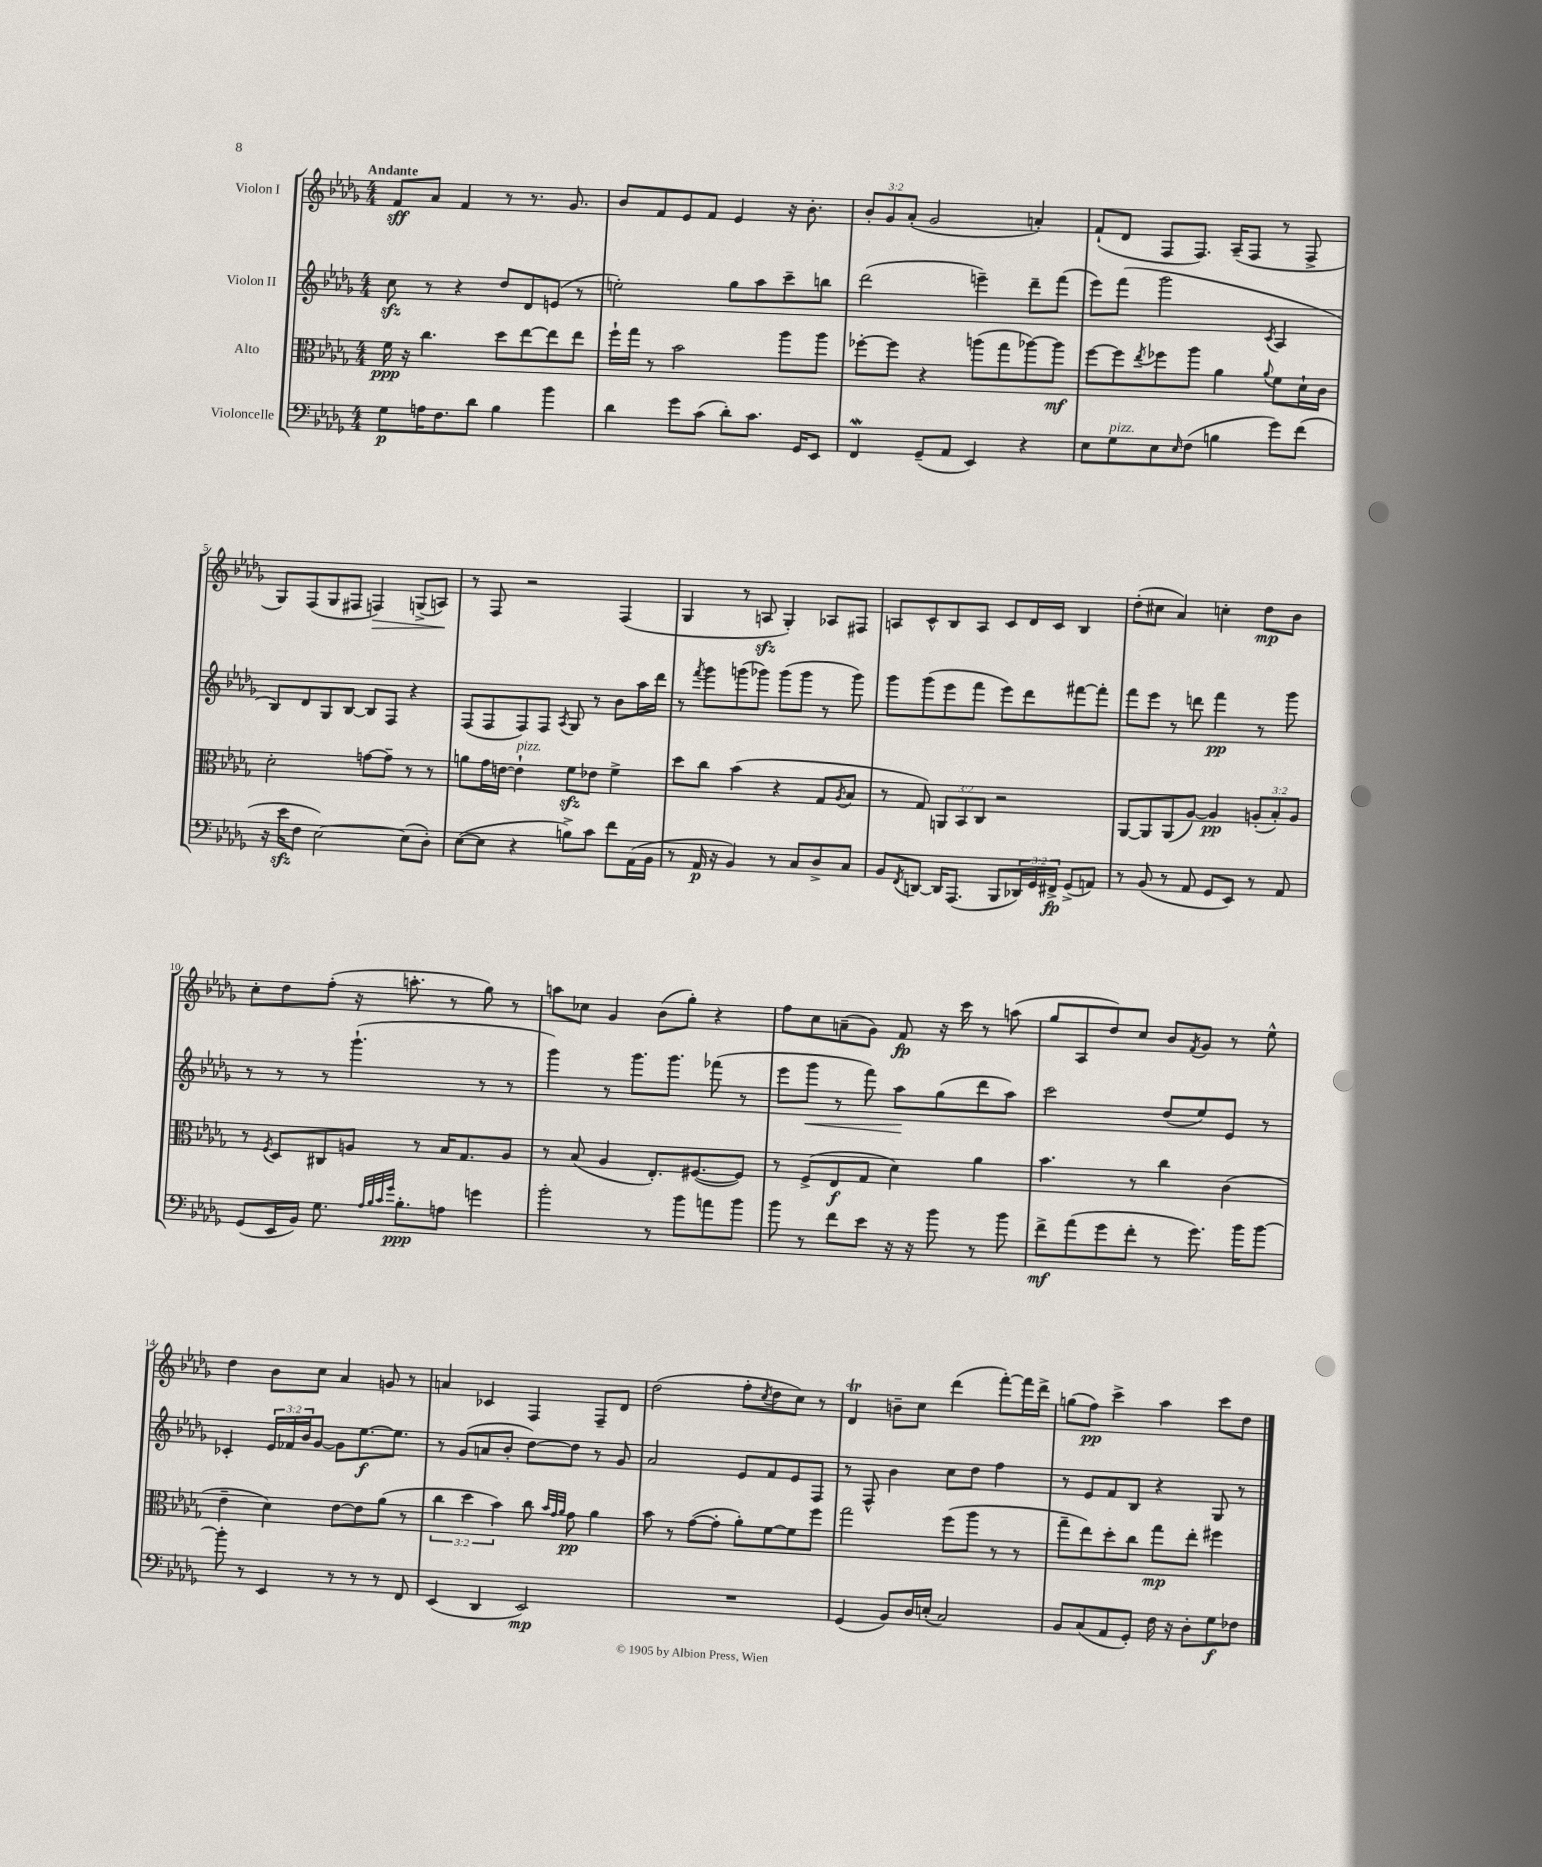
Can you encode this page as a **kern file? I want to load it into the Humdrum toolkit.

**kern	**kern	**kern	**kern
*staff4	*staff3	*staff2	*staff1
*clefF4	*clefC3	*clefG2	*clefG2
*k[b-e-a-d-g-]	*k[b-e-a-d-g-]	*k[b-e-a-d-g-]	*k[b-e-a-d-g-]
*M4/4	*M4/4	*M4/4	*M4/4
8G-	16f	8cc	8f
.	16r	.	.
16A	4.cc	8r	8a-
8.F	.	.	.
.	.	4r	4f
8d-	.	.	.
4B-	8dd-	8dd-	8r
.	[8ee-	8d-	8.r
4b-	8ee-]	(8e	.
.	.	.	8.g-
.	8ee-	8r	.
=	=	=	=
4d-	16ff`	2ee')	8b-
.	16gg-	.	.
.	8r	.	8f
8g-	2b-	.	8e-
(8c	.	.	8f
8d-')	.	8gg-	4e-
8.c	.	8aa-	.
.	8aa-	8ccc~	16r
16GG-	.	.	8.b-'
8EE-	8aa-	8bb	.
=	=	=	=
4FF	[8ff-'	(2ddd-	12b-'
.	.	.	12g-
.	8ff-]	.	.
.	.	.	(12a-'
(8GG-~	4r	.	2g-
8AA-	.	.	.
4EE-)	(8aa	4eee~)	.
.	8gg-	.	.
4r	[8aa-)	8ddd-~	4a')
.	8aa-]	(8fff	.
=	=	=	=
8E-	[8ff	8eee-)	(8f`
8G-	8ff]	(8fff	8d-
.	8qee-	.	.
8E-	8ff-	2ggg-	8F
16qqE-	.	.	.
(8F	8aa-	.	8.F)
4B	4a-	.	.
.	.	.	(16A-~
.	.	.	8F
.	8qqa-	8qc	.
8g-)	8f	4A-	8r
(8f	16d-`	.	8F^
.	16c	.	.
=	=	=	=
16r	2d-'	8B-)	8G-)
16e-	.	.	.
8F	.	8d-	(8F
[2E-)	.	8G-	8G-
.	.	[8B-	8F#
.	[8g	8B-]	4F)
.	8g~]	8F	.
(8E-]	8r	4r	(8G^
8D-')	8r	.	8A)
=	=	=	=
([8E-	8a	(8F	8r
8E-]	16g-	8F	8F
.	[16e	.	.
4r	4e`]	8F)	2r
.	.	8F	.
.	.	8qA-	.
8B^)	8f	8G-	.
8c	8e-	8r	.
8f	4f^	8b-	(4F
(16AA-	.	16aa-	.
16BB-	.	16ddd-	.
=	=	=	=
8r	8dd-	8r	4G-
.	.	8qfff	.
16AA-	8cc	8ggg-	.
16r	.	.	.
4BB-)	(4b-	(8ggg	8r
.	.	8ggg-)	8A
8r	4r	(8ggg-	4G-')
8C	.	8ggg-	.
8D-^	8G-	8r	8A-
.	8qA-	.	.
8C	8B-	8ggg-)	8F#
=	=	=	=
8BB-	8r	8ggg-	8A
8qFF	.	.	.
[8DD	8G-)	(8ggg-	8c^^
16DD]	12AA	8eee-	8B-
(8.AAA-	.	.	.
.	12BB-	.	.
.	.	8fff	8A
.	12C	.	.
8BBB-	2r	8eee-)	8c
24DD-)	.	8ddd-	16d-
24GG-	.	.	.
.	.	.	16c
24FF#^	.	.	.
(8GG-^	.	[8fff#	4B-
8AA)	.	8fff#']	.
=	=	=	=
8r	[8AA-	8fff	(8dd-'
(8BB-	8AA-]	8eee-	8cc#
8r	(8AA-	8r	4a-)
8AA-	[8A-)	8ddd	.
8GG-	4A-]	4fff	4cc'
8EE-)	.	.	.
8r	(12A'	8r	8dd-
.	12B-')	.	.
8AA-	.	8ggg-	8b-
.	12A	.	.
=	=	=	=
(8GG-	8r	8r	8cc'
.	8qF	.	.
16EE-	8D-	8r	8dd-
16BB-)	.	.	.
8.G-	8C#	8r	(8ff'
.	8A	(4.ggg-`	16r
32qqA-	.	.	.
32qqB-	.	.	.
32qqc	.	.	.
32qqg-	.	.	.
8.B-'	.	.	8.aa'
.	8r	.	.
8A	16B-	.	8r
.	8.G-	.	.
4g	.	8r	8gg-)
.	8A	8r	8r
=	=	=	=
2b-'	8r	4ggg-)	8aa
.	(8B-	.	8cc-
.	4A-	8r	4g-
.	.	8.ggg-	.
8r	8.E-')	.	(8b-
.	.	8.ggg-	.
8b-	.	.	8gg-')
.	([8.F#	.	.
8a	.	(8fff-	4r
8b-	8F#])	8r	.
=	=	=	=
8b-	8r	8eee-	8ff
8r	(8F^	8ggg-	8cc
8f	8E-	8r	(8a~
8e-	8G-	8fff)	8g-)
16r	4d-)	8aa-	8f
16r	.	.	.
8b-	.	(8gg-	16r
.	.	.	16ccc
8r	4a-	8ddd-	8r
8b-	.	8aa-)	(8aa
=	=	=	=
8f^	4.b-	2ccc	8gg-
(8a-	.	.	8A-
8g-	.	.	8dd-)
8f'	8r	.	8cc
8r	4cc	(8dd-	8b-
.	.	.	8qf
8.g-)	.	8ee-)	8g-
.	(4c	8e-	8r
16b-	.	.	.
[8b-	.	8r	8ee-^^
=	=	=	=
8b-']	4e-~	4c-'	4dd-
8r	.	.	.
4EE-	4d-)	24e-	8b-
.	.	24f-	.
.	.	24b-	.
.	.	[8g-	8cc
8r	[8e-	8g-]	4a-
8r	8e-]	[8.ee-	.
8r	(8a-	.	8g
.	.	8.ee-]	.
8FF	8r	.	8r
=	=	=	=
(4EE-	6cc	8r	4a
.	.	(8g-	.
.	6dd-	.	.
4DD-	.	8a	4c-
.	6b-)	.	.
.	.	8b-'	.
2EE-)	8cc	[8dd-)	4F
.	32qqb-	.	.
.	32qqg-	.	.
.	32qqa-	.	.
.	8g-	8dd-]	.
.	4a-	8r	8F~
.	.	8g-	8d-
=	=	=	=
1r	8b-	2a-	(2dd-
.	8r	.	.
.	([8g-	.	.
.	8g-']	.	.
.	8a-')	8e-	8ff'
.	.	.	8qcc
.	[8f	8f	8dd-
.	8f]	8e-	8cc)
.	8ff	8F	8r
=	=	=	=
(4GG-	2gg-	8r	4d-
.	.	8F^^	.
8BB-)	.	4b-	8b~
16D-	.	.	8cc
(16E'	.	.	.
2C)	(8ff	8cc	(4ddd-
.	8aa-	8dd-	.
.	8r	4ff	[8fff')
.	8r	.	16fff]
.	.	.	16ddd-^
=	=	=	=
8BB-	8gg-~	8r	(8gg
(8C	8ee-)	8e-	8ff)
8AA-	8dd-'	8f	4ccc^
8GG-')	8cc	8B-	.
16F	8gg-	4r	4aa-
16r	.	.	.
8D-'	8ee-'	.	.
8G-	4ff#	8G-	8ccc
8F-	.	8r	8dd-
==	==	==	==
*-	*-	*-	*-
